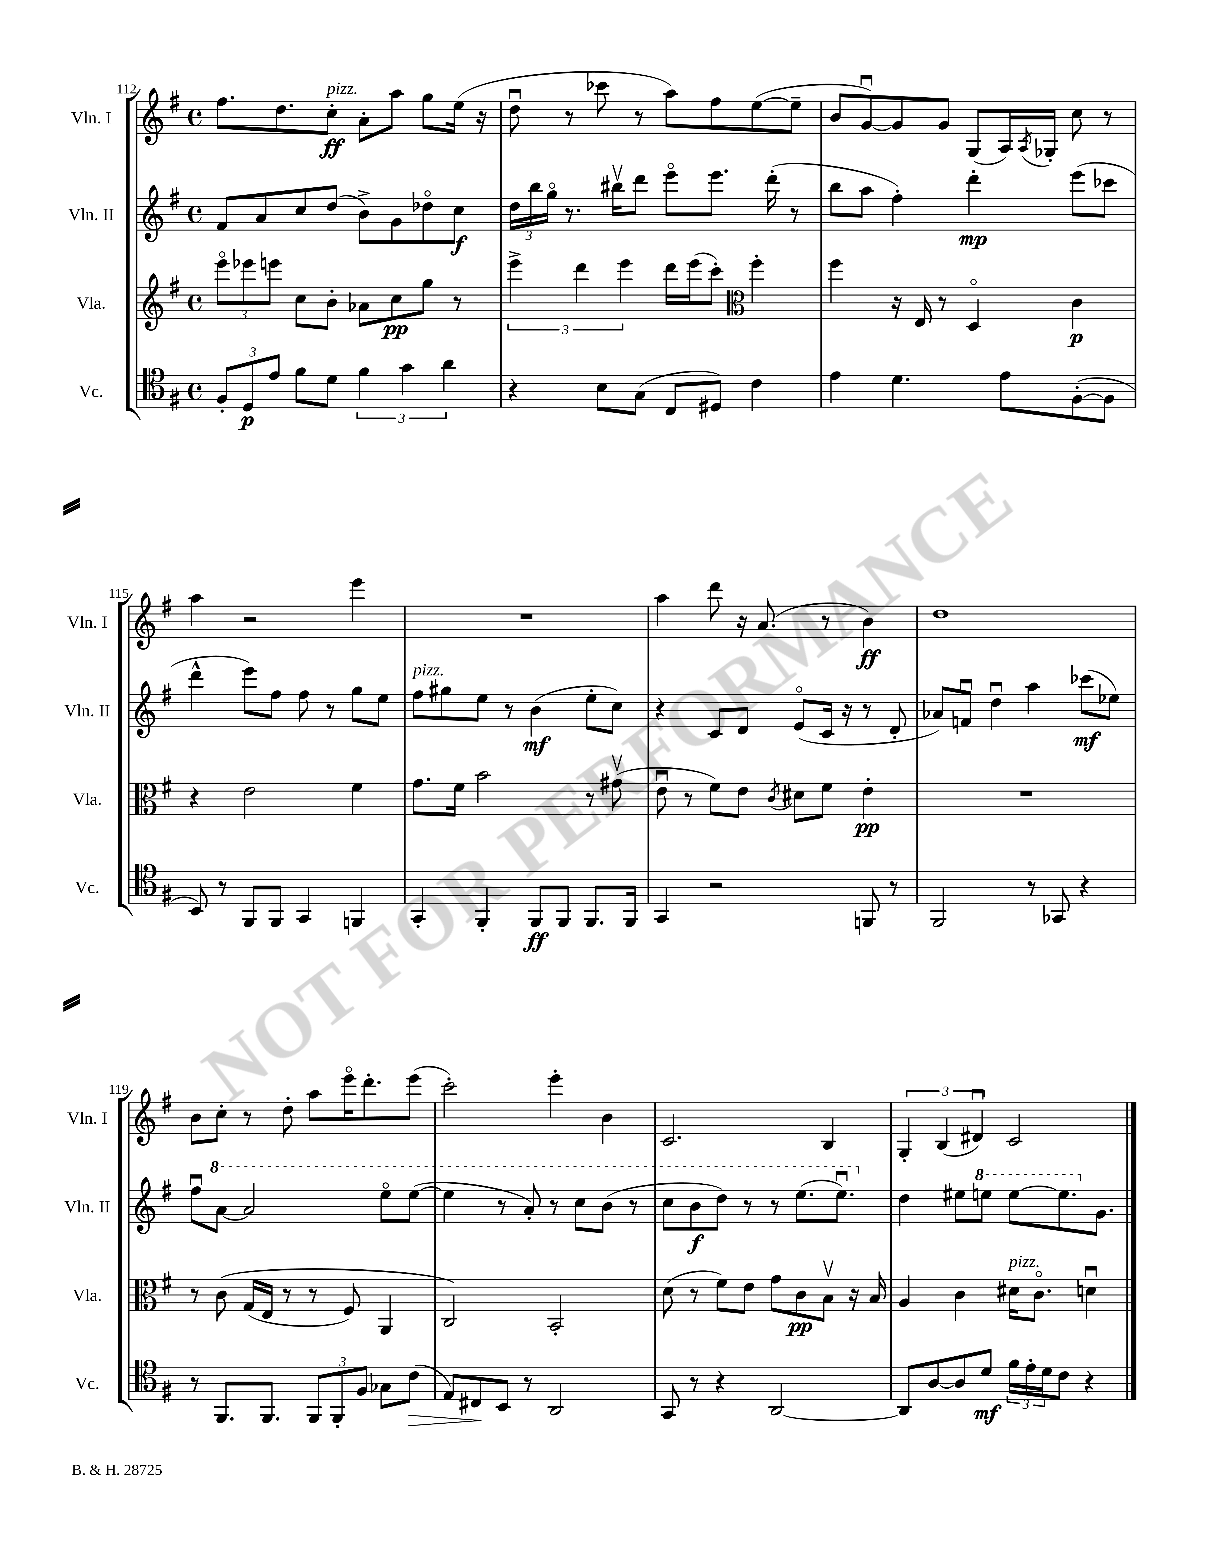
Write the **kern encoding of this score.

**kern	**kern	**kern	**kern
*staff4	*staff3	*staff2	*staff1
*clefC4	*clefG2	*clefG2	*clefG2
*k[f#]	*k[f#]	*k[f#]	*k[f#]
*M4/4	*M4/4	*M4/4	*M4/4
*met(c)	*met(c)	*met(c)	*met(c)
12F#'	12eeeo	8f#	8.ff#
12D	12eee-	.	.
.	.	8a	.
12e	12eee	.	.
.	.	.	8.dd
8f#	8cc	8cc	.
8d	8b'	(8dd	8cc'
6f#	8a-	8b^)	8a'
.	8cc	8g	8aa
6g	.	.	.
.	8gg	8dd-o	8gg
6a	.	.	.
.	8r	8cc	(16ee
.	.	.	16r
=	=	=	=
4r	6eee^	24dd	8ddu
.	.	24bb	.
.	.	24ggo	.
.	.	8.r	8r
.	6ddd	.	.
8B	.	.	8ccc-
.	.	16bb#v	.
.	6eee	.	.
(8G	.	8ddd	8r
8C	16ddd	8eeeo	8aa)
.	(16eee	.	.
8D#)	8ccc')	8.eee	8ff#
*	*clefC3	*	*
4c	4ff#'	.	([8ee
.	.	(16ddd'	.
.	.	8r	8ee~]
=	=	=	=
4e	4ff#	8bb	8b
.	.	8aa	[8gu)
4.d	16r	4ff#')	8g]
.	16E	.	.
.	8r	.	8g
.	4Do	4ddd'	(8G
8e	.	.	16A)
.	.	.	8qA
.	.	.	16G-'
([8F#'	4c	(8eee	8cc
8F#]	.	8ccc-	8r
=	=	=	=
8BB)	4r	4ddd^^	4aa
8r	.	.	.
8FF#	2e	8eee)	2r
8FF#	.	8ff#	.
4GG	.	8ff#	.
.	.	8r	.
4FF	4f#	8gg	4eee
.	.	8ee	.
=	=	=	=
4GG'	8.g	8ff#	1r
.	.	8gg#	.
.	16f#	.	.
4FF#'	2b	8ee	.
.	.	8r	.
8FF#	.	(4b	.
8FF#	.	.	.
8.FF#	8r	8ee'	.
.	(8g#v	8cc)	.
16FF#	.	.	.
=	=	=	=
4GG	8eu	4r	4aa
.	8r	.	.
2r	8f#)	8c	8ddd
.	8e	8d	16r
.	.	.	(8.a
.	8qc	.	.
.	8d#	(8eo	.
.	8f#	16c	8r
.	.	16r	.
8FF	4e'	8r	4b)
8r	.	8d'	.
=	=	=	=
2FF#	1r	8a-)	1dd
.	.	8fu	.
.	.	4ddu	.
8r	.	4aa	.
8GG-	.	.	.
4r	.	(8ccc-	.
.	.	8ee-)	.
=	=	=	=
8r	8r	8ff#u	8b
8.FF#	&(8c	[8aa	8cc'
.	(16G	2aa]	8r
8.FF#	16E	.	.
.	8r	.	8dd'
12FF#	8r	.	8aa
12FF#'	.	.	.
.	8F#)	.	16eeeo
12F#	.	.	.
.	.	.	8.ddd'
8G-	4AA	8eeeo	.
(8c	.	([8eee	(8eee
=	=	=	=
8E)	2C&)	4eee]	2ccc')
8C#	.	.	.
8BB	.	8r	.
8r	.	8aa')	.
2AA	2BB'	8r	4eee'
.	.	8ccc	.
.	.	(8bb	4b
.	.	8r	.
=	=	=	=
8GG	(8d	8ccc	2.c
8r	8r	8bb	.
4r	8f#)	8ddd)	.
.	8e	8r	.
[2AA	8g	8r	.
.	8c	(8.eee	.
.	8Bv	.	4B
.	.	8.eeeu)	.
.	16r	.	.
.	16B	.	.
=	=	=	=
8AA]	4A	4dd	6G'
[8A	.	.	.
.	.	.	(6B
8A]	4c	8ee#	.
.	.	.	6d#u)
8d	.	8eee	.
24f#	16d#	[8eee	2c
24e'	.	.	.
.	8.co	.	.
24d	.	.	.
8c	.	8.eee]	.
4r	4du	.	.
.	.	8.g	.
==	==	==	==
*-	*-	*-	*-
